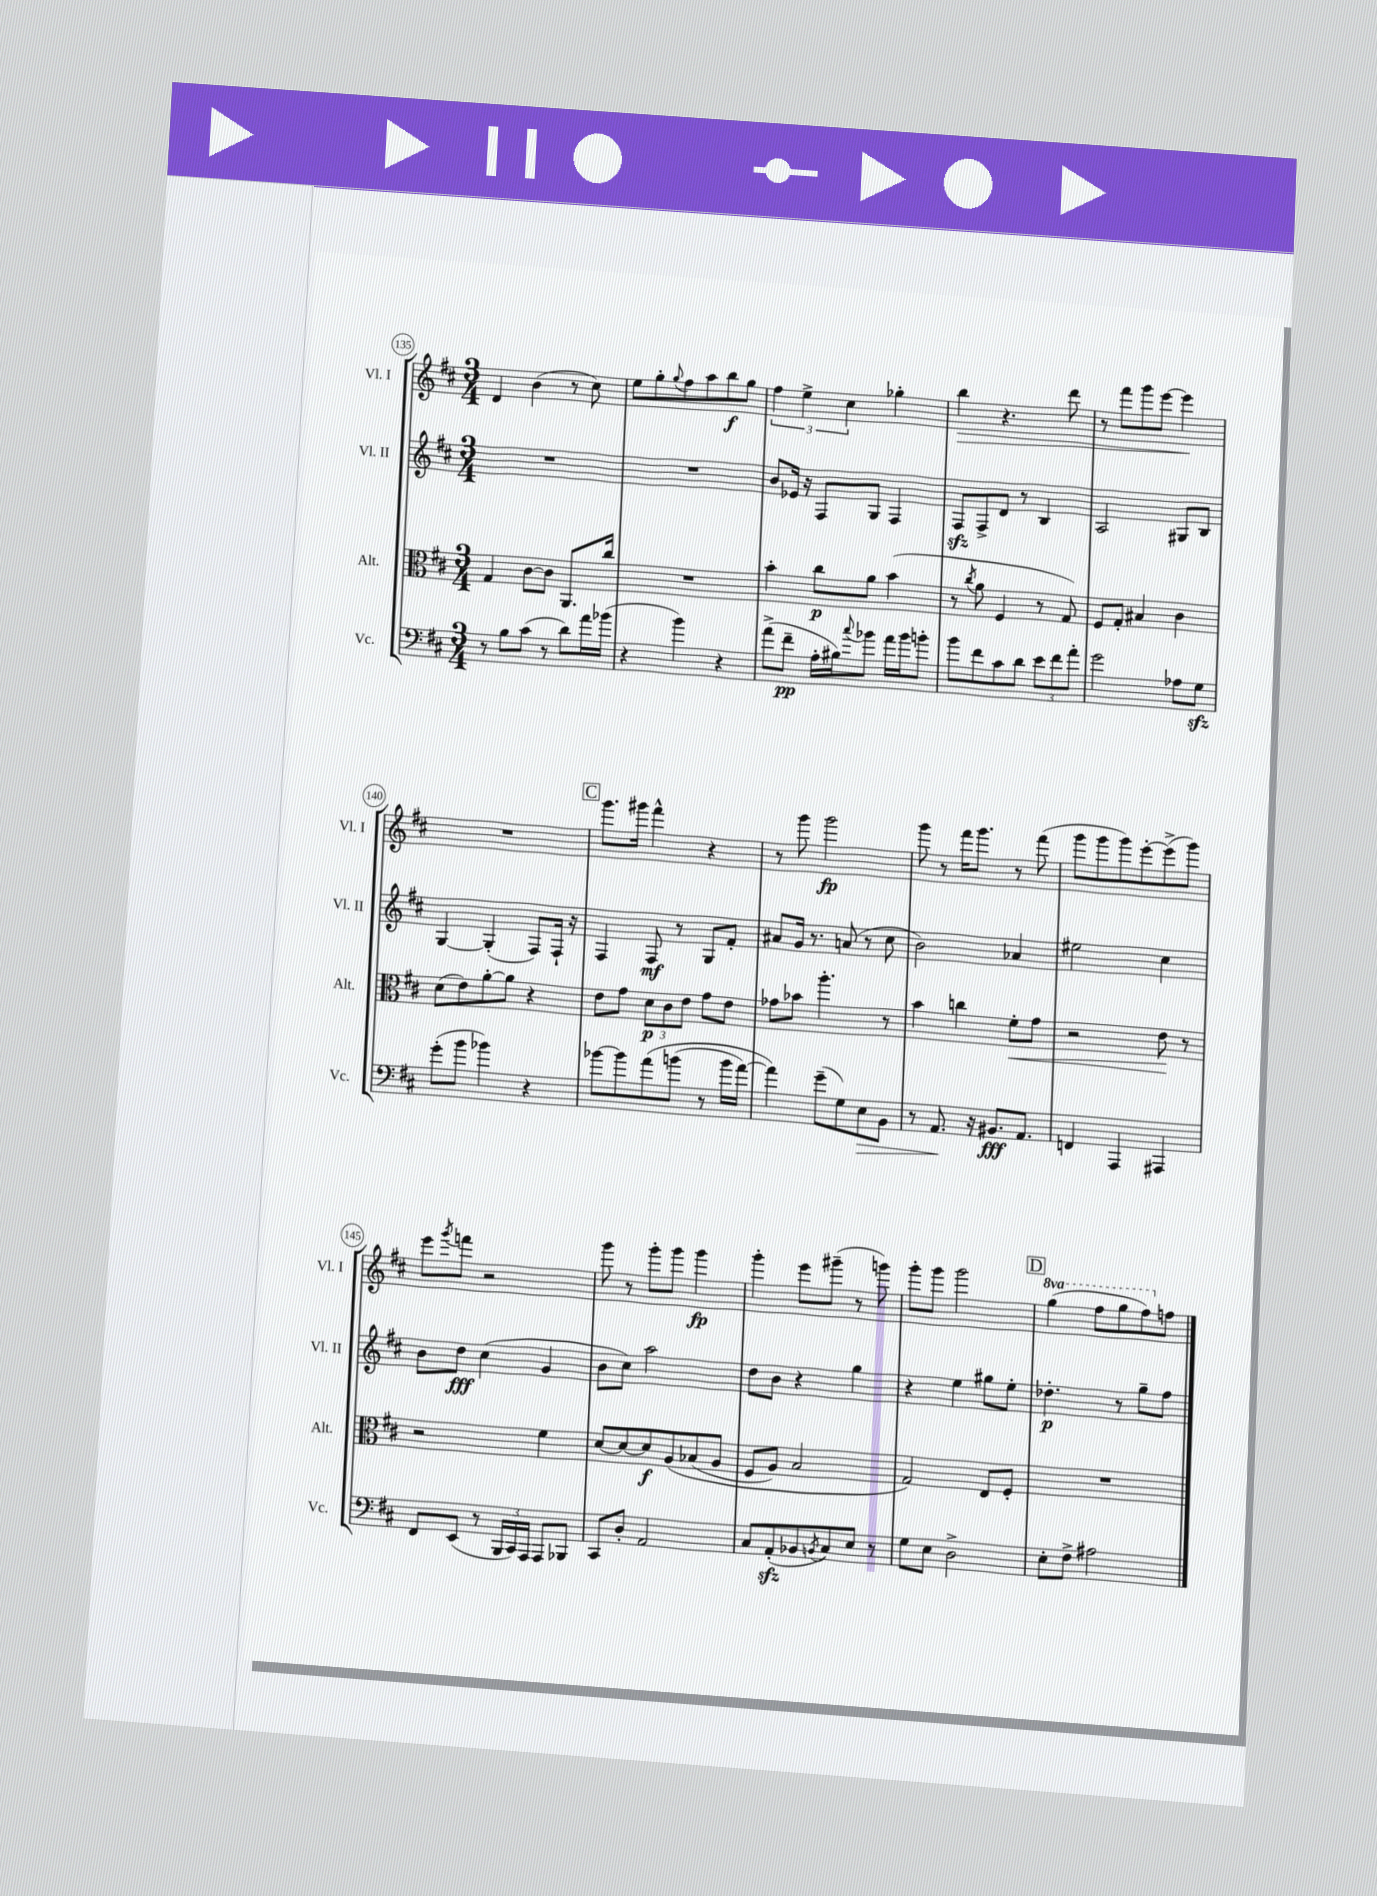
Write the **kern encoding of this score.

**kern	**dynam	**kern	**dynam	**kern	**dynam	**kern	**dynam
*part4	*part4	*part3	*part3	*part2	*part2	*part1	*part1
*staff4	*staff4	*staff3	*staff3	*staff2	*staff2	*staff1	*staff1
*I"Vc.	*	*I"Alt.	*	*I"Vl. II	*	*I"Vl. I	*
*I'Vc.	*	*I'Alt.	*	*I'Vl. II	*	*I'Vl. I	*
*clefF4	*	*clefC3	*	*clefG2	*	*clefG2	*
*k[f#c#]	*	*k[f#c#]	*	*k[f#c#]	*	*k[f#c#]	*
*M3/4	*	*M3/4	*	*M3/4	*	*M3/4	*
=135	=135	=135	=135	=135	=135	=135	=135
8r	.	4G/	.	2.r	.	4d/	.
8B\L	.	.	.	.	.	.	.
(8c#\J	.	[8c#\L	.	.	.	(4b\	.
8r	.	8c#\J]	.	.	.	.	.
8d\L)	.	8.AA/L	.	.	.	8r	.
16a\L	.	.	.	.	.	8cc#\)	.
(16b-X\JJ	.	16cc#/Jk	.	.	.	.	.
=136	=136	=136	=136	=136	=136	=136	=136
4r	.	2.r	.	2.r	.	8ee\L	.
.	.	.	.	.	.	8gg'\	.
.	.	.	.	.	.	8qqgg/	.
4b\)	.	.	.	.	.	8ff#\	.
.	.	.	.	.	.	8aa\	.
4r	.	.	.	.	.	8bb\	f
.	.	.	.	.	.	8gg\J	.
=137	=137	=137	=137	=137	=137	=137	=137
(8a^\L	.	4b'\	.	8b/L	.	6ff#\	.
8f#~\J	pp	.	.	16e-X/Jk	.	.	.
.	.	.	.	.	.	6ee^\	.
.	.	.	.	16r	.	.	.
16A'\LL	.	8cc#\L	p	8F#/L	.	.	.
16B#X\J)	.	.	.	.	.	.	.
.	.	.	.	.	.	6cc#\	.
8qqcc#/	.	.	.	.	.	.	.
8b-X\J	.	8a\J	.	8G/J	.	.	.
16a\LL	.	(4b\	.	4F#/	.	4gg-X'\	.
16b-\J	.	.	.	.	.	.	.
8bn'\J	.	.	.	.	.	.	.
=138	=138	=138	=138	=138	=138	=138	=138
!	!	!	!	!	!	!	!LO:HP:b
8b\L	.	8r	.	8F#zz/L	.	4bb\	>
.	.	8qcc#/	.	.	.	.	.
8f#\	.	8a\	.	8F#^/	.	.	.
8c#\	.	4F#/	.	8d/J	.	4.r	.
8d\J	.	.	.	8r	.	.	.
12e\L	.	8r	.	4B/	.	.	.
12f#\	.	.	.	.	.	.	.
.	.	8G/)	.	.	.	8ddd\	.
12a'\J	.	.	.	.	.	.	.
=139	=139	=139	=139	=139	=139	=139	=139
2g\	.	8F#/L	.	2A/	.	8r	.
.	.	8G'/J	.	.	.	8fff#\L	.
.	.	4B#X/	.	.	.	8ggg\	.
.	.	.	.	.	.	[8eee\J	.
8A-X\L	.	4c#\	.	8G#X/L	.	4eee\]	.
8Gzz\J	.	.	.	8B/J	.	.	.
.	.	.	.	.	.	.	]
!!LO:LB:g=z
=140	=140	=140	=140	=140	=140	=140	=140
(8g'\L	.	(8d\L	.	[4G/	.	2.r	.
8b\J	.	8e\)	.	.	.	.	.
4b-X\)	.	[8a'\	.	(4G'/]	.	.	.
.	.	8a\J]	.	.	.	.	.
4r	.	4r	.	8F#/L)	.	.	.
.	.	.	.	16F#`/Jk	.	.	.
.	.	.	.	16r	.	.	.
!!LO:REH:place=s1:t=C
=141	=141	=141	=141	=141	=141	=141	=141
[8b-X\L	.	8e\L	.	4F#/	.	8.ggg\L	.
8b-\]	.	8g\J	.	.	.	.	.
.	.	.	.	.	.	16ggg#X\Jk	.
(8a\	.	12d\L	p	8F#/	mf	4fff#^^\	.
.	.	12c#\	.	.	.	.	.
(8bn\J	.	.	.	8r	.	.	.
.	.	12e\J	.	.	.	.	.
8r	.	8g\L	.	8G/L	.	4r	.
16b\LL	.	8e\J	.	8f#'/J	.	.	.
[16a\JJ)	.	.	.	.	.	.	.
=142	=142	=142	=142	=142	=142	=142	=142
4a\])	.	8g-X\L	.	8a#X/L	.	8r	.
.	.	8b-X\J	.	16g/Jk	.	8ggg\	.
.	.	.	.	8.r	.	.	.
(8g~\L	.	4.aa'\	.	.	.	2ggg\	fp
8G\)	.	.	.	(8an/	.	.	.
!	!LO:HP:b	!	!	!	!	!	!
8E\	>	.	.	8r	.	.	.
8BB\J	.	8r	.	8cc#\	.	.	.
=143	=143	=143	=143	=143	=143	=143	=143
8r	.	4b\	.	2b\)	.	8ggg\	.
8.AA/	.	.	.	.	.	8r	.
.	.	4ccn\	.	.	.	16fff#\KL	.
16r	]	.	.	.	.	8.ggg\J	.
8.BB#X/L	fff	.	.	.	.	.	.
!	!	!	!LO:HP:b	!	!	!	!
.	.	8f#'\L	<	4a-X/	.	8r	.
8.AA/J	.	.	.	.	.	.	.
.	.	8g\J	.	.	.	(8fff#\	.
=144	=144	=144	=144	=144	=144	=144	=144
4FFn/	.	2r	.	2ee#X\	.	8ggg\L	.
.	.	.	.	.	.	8ggg\	.
4AAA/	.	.	.	.	.	8ggg\)	.
.	.	.	.	.	.	[8eee'\	.
4AAA#X/	.	8e\	.	4cc#\	.	(8eee^\]	.
.	.	8r	[	.	.	8ggg\J)	.
!!LO:LB:g=z
=145	=145	=145	=145	=145	=145	=145	=145
8FF#/L	.	2r	.	8b\L	.	8eee\L	.
.	.	.	.	.	.	8qggg/	.
(8EE/J	.	.	.	8dd\J	fff	8fffn\J	.
8r	.	.	.	(4cc#\	.	2r	.
24BBB/LL	.	.	.	.	.	.	.
24CC#/)	.	.	.	.	.	.	.
24AAA/JJ	.	.	.	.	.	.	.
8AAA/L	.	4f#\	.	4g/	.	.	.
8BBB-X/J	.	.	.	.	.	.	.
=146	=146	=146	=146	=146	=146	=146	=146
8CC#/L	.	[8d/L	.	8b\L	.	8ggg\	.
8D'/J	.	8d/_	.	8cc#\J)	.	8r	.
2AA/	.	8d/]	f	2aa\	.	8ggg'\L	.
.	.	(8A/	.	.	.	8ggg\J	.
.	.	(8B-X/	.	.	.	4ggg\	fp
.	.	8A/J	.	.	.	.	.
=147	=147	=147	=147	=147	=147	=147	=147
8C#/L	.	8F#/L	.	8dd\L	.	4ggg'\	.
(8AAzz'/	.	8A/J)	.	8b\J	.	.	.
8BB-X/	.	2B/	.	4r	.	8eee\L	.
8qBBn/	.	.	.	.	.	.	.
8C#/)	.	.	.	.	.	(8ggg#X~\J	.
8E/J	.	.	.	4gg\	.	8r	.
8r	.	.	.	.	.	8gggn\)	.
=148	=148	=148	=148	=148	=148	=148	=148
8G\L	.	2G/)	.	4r	.	8ggg'\L	.
8E\J	.	.	.	.	.	8ggg\J	.
2D^\	.	.	.	4ee\	.	2ggg\	.
.	.	8E/L	.	8gg#X\L	.	.	.
.	.	8F#'/J	.	8ee'\J	.	.	.
!!LO:REH:place=s1:t=D
=149	=149	=149	=149	=149	=149	=149	=149
*	*	*	*	*	*	*8va	*
8E'\L	.	2.r	.	4.dd-X'\	p	(4ggg\	.
8F#^\J	.	.	.	.	.	.	.
2A#X\	.	.	.	.	.	8fff#\L	.
.	.	.	.	8r	.	8ggg\	.
.	.	.	.	8gg~\L	.	8fff#\)	.
*	*	*	*	*	*	*X8va	*
.	.	.	.	8ff#\J	.	8ffn\J	.
==	==	==	==	==	==	==	==
*-	*-	*-	*-	*-	*-	*-	*-
